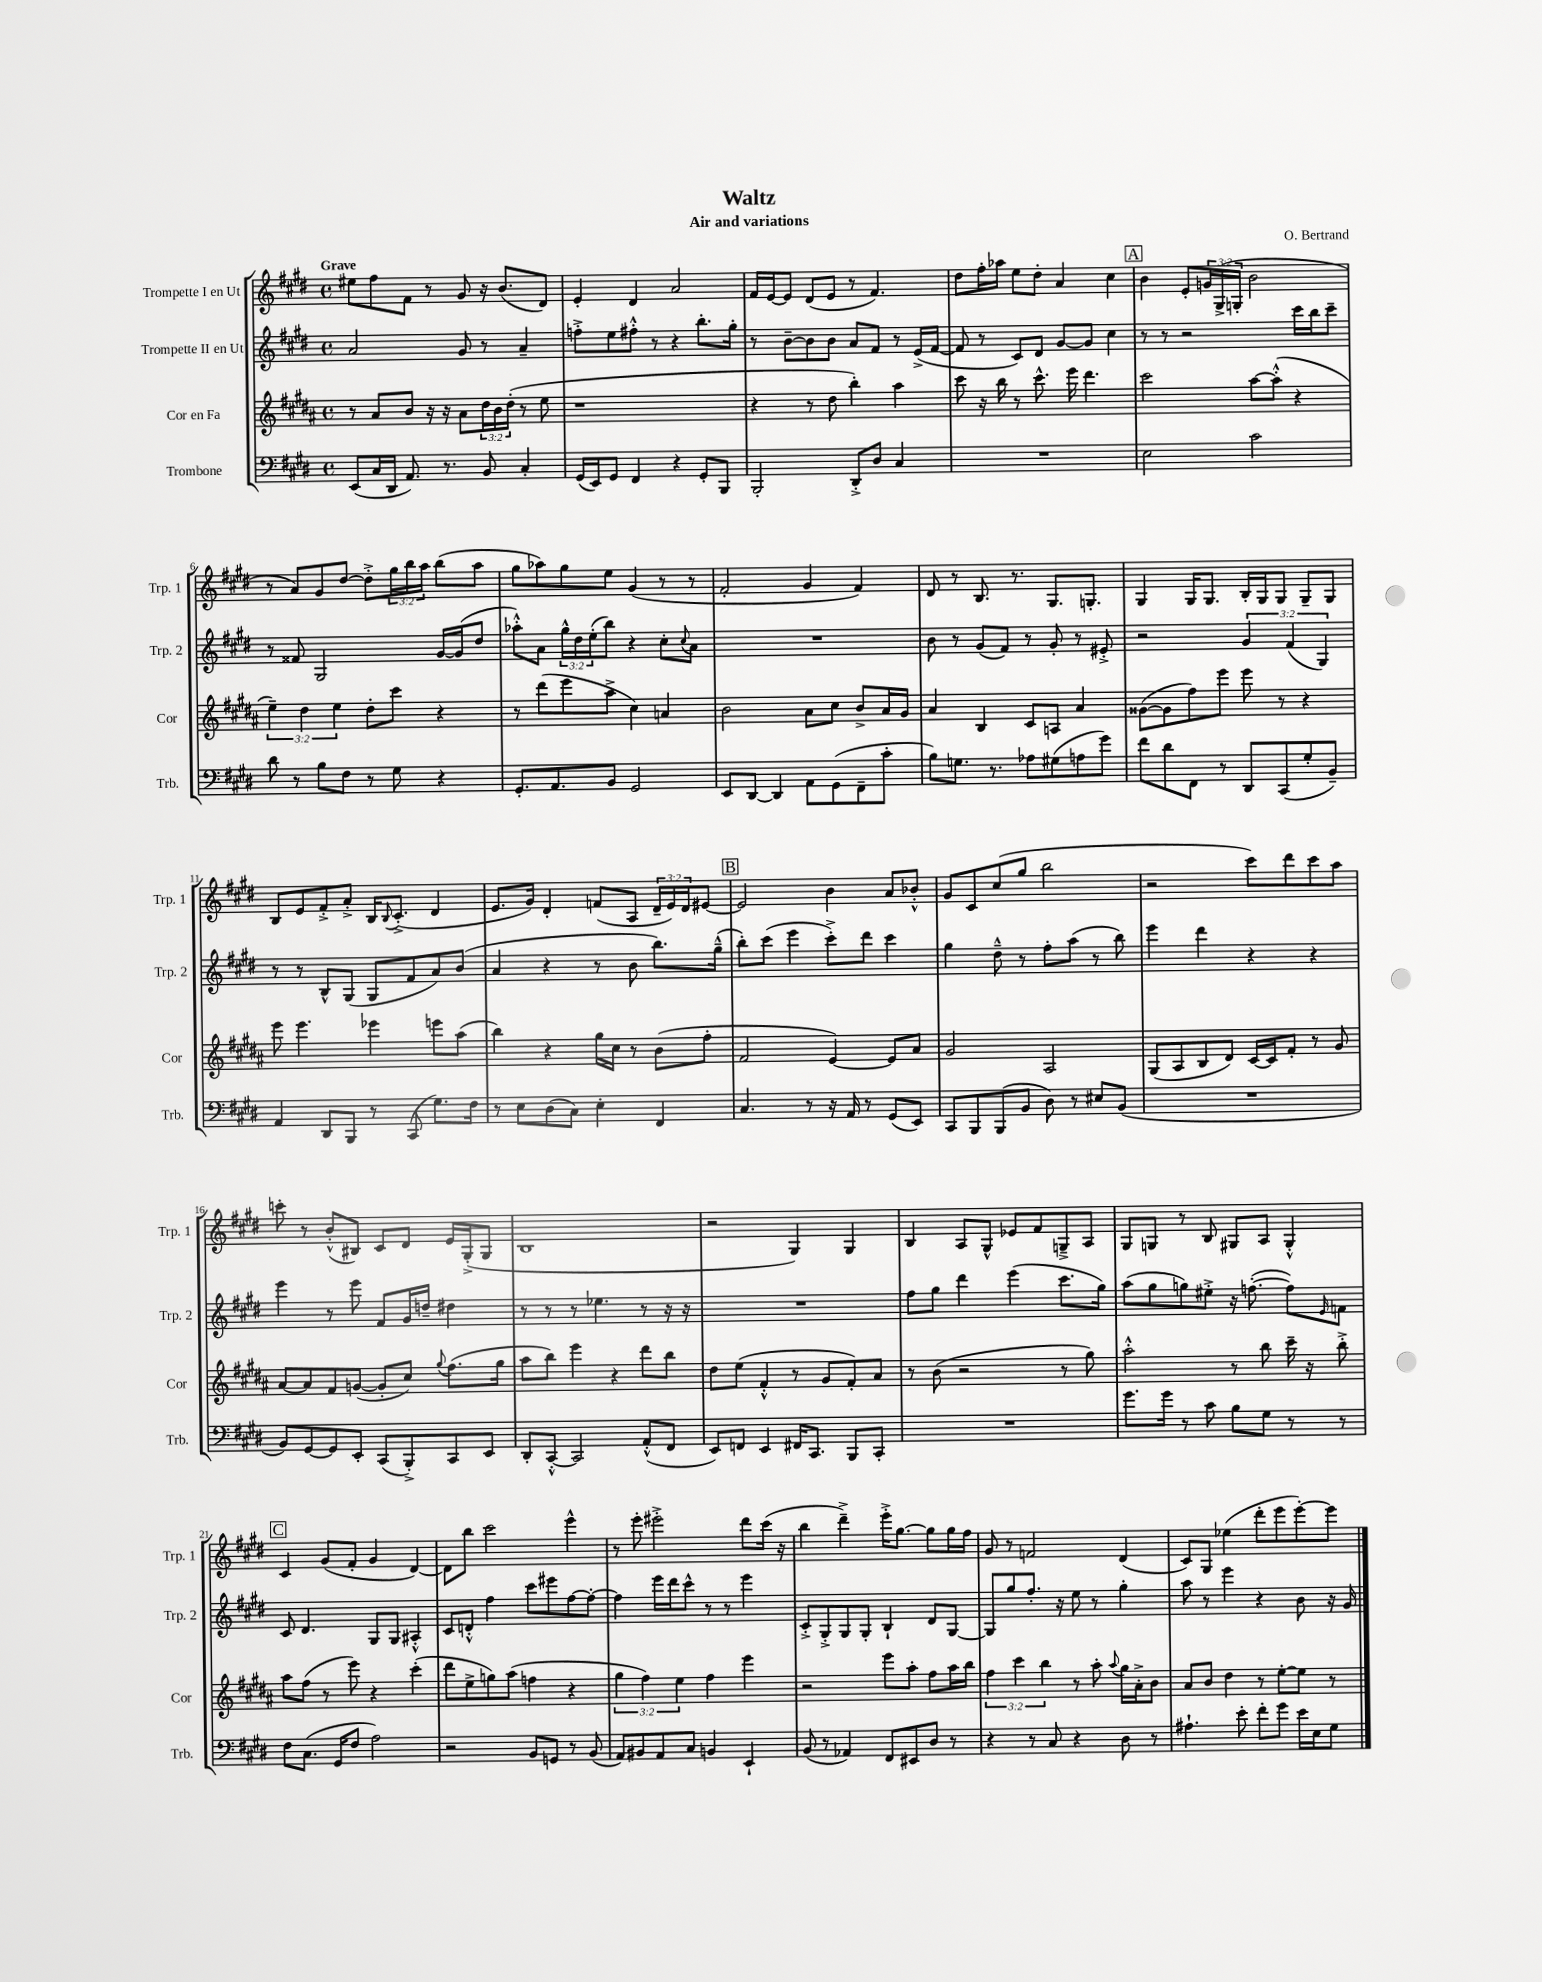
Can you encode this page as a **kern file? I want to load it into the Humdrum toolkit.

**kern	**kern	**kern	**kern
*staff4	*staff3	*staff2	*staff1
*clefF4	*clefG2	*clefG2	*clefG2
*k[f#c#g#d#]	*k[f#c#g#d#a#]	*k[f#c#g#d#]	*k[f#c#g#d#]
*M4/4	*M4/4	*M4/4	*M4/4
*met(c)	*met(c)	*met(c)	*met(c)
(8EE	8r	2a	8ee#
16C#	8a#	.	8ff#
16DD#	.	.	.
8.AA)	8b	.	8f#
.	16r	.	8r
8.r	16r	.	.
.	8a#	8g#	8g#
8BB	24dd#	8r	16r
.	24b	.	.
.	.	.	(8.b
.	(24dd#'	.	.
4C#'	8r	4a~	.
.	8ee	.	8d#)
=	=	=	=
(16GG#	1r	8ff'^	4e'
16EE)	.	.	.
8GG#	.	8ee	.
4FF#	.	8ff#'^^	4d#
.	.	8r	.
4r	.	4r	2a
8GG#'	.	8.bb'	.
8BBB	.	.	.
.	.	16gg#'	.
=	=	=	=
2BBB'	4r	8r	16f#
.	.	.	[16e
.	.	[8b~	8e]
.	8r	8b]	(8d#
.	8dd#	8b	8e
8DD#'^	4bb')	8a	8r
8D#	.	8f#	4.f#)
4C#	4aa#	8r	.
.	.	(16e^	.
.	.	[16f#	.
=	=	=	=
1r	8ccc#	8f#]	8dd#
.	16r	8r	16ff#'
.	16bb	.	16aa-
.	8r	8c#)	8ee
.	8.ccc#^^	8d#	8dd#'
.	.	[8g#	4a
.	16eee	.	.
.	4.ddd#	8g#]	.
.	.	4cc#	4cc#
=	=	=	=
2E	2ccc#	8r	4b
.	.	8r	.
.	.	2r	8e'
.	.	.	24g
.	.	.	(24G#^
.	.	.	24G'
2c#	[8aa#	.	2b
.	(8aa#'^^]	.	.
.	4r	16ccc#	.
.	.	16bb	.
.	.	8ccc#~	.
=	=	=	=
8d#	6ee~)	8r	8r
8r	.	8f##	8a)
.	6dd#	.	.
8B	.	2G#	8g#
.	6ee	.	.
8F#	.	.	[8dd#
8r	8dd#'	.	8dd#'^]
8G#	8ccc#	.	24gg#
.	.	.	24bb
.	.	.	24aa
4r	4r	[16g#	(8bb
.	.	(16g#]	.
.	.	8dd#	8aa
=	=	=	=
8.GG#'	8r	8aa-'^^)	8gg#
.	(8ddd#	8a	8aa-)
8.AA	.	.	.
.	8eee	24gg#^^	8gg#
.	.	24dd#	.
.	.	(24ee'	.
8BB	8aa#^	8bb)	8ee
2GG#	4cc#)	4r	(4g#
.	4a	8cc#'	8r
.	.	8qqcc#	.
.	.	8a	8r
=	=	=	=
8EE	2b	1r	2f#'
[8DD#	.	.	.
4DD#]	.	.	.
8AA	8a#	.	4g#
(8GG#	8cc#	.	.
8FF#~	8b^	.	4f#)
8c#'	16a#	.	.
.	16g#	.	.
=	=	=	=
8B)	4a#	8b	8d#
8.G	.	8r	8r
.	4B	(8g#	8.B
8.r	.	.	.
.	.	8f#)	.
.	.	.	8.r
8A-	8c#	8r	.
(8G#	8A	8g#'	8.G#
8A	4a#	8r	.
.	.	.	8.G'
8g#)	.	8e#'^	.
=	=	=	=
8f#	([8g##	2r	4G#
8d#	8g##]	.	.
8FF#	8ff#)	.	16G#
.	.	.	8.G#
8r	8eee	.	.
8DD#	8eee	6g#	16B'
.	.	.	16G#
(8CC#	8r	.	8G#
.	.	(6f#	.
8G#'	4r	.	8G#~
.	.	6G#)	.
8BB~)	.	.	8G#
=	=	=	=
4AA	8eee	8r	8B
.	4.eee	8r	8e
8DD#	.	8B^^	8f#'^
8BBB	.	(8G#	8a'^
8r	4eee-	8G#	16B
.	.	.	8qqB
.	.	.	(8.c#'^
(8CC#	.	8f#	.
8.G#)	8eee	8a)	4d#
.	(8aa#	(8b	.
16F#	.	.	.
=	=	=	=
8r	4bb)	4a	8.e
8E	.	.	.
.	.	.	16g#)
(8D#	4r	4r	4d#'
8C#)	.	.	.
4E'	16gg#	8r	(8f
.	16cc#	.	.
.	8r	8b	8A
4FF#	(8b	8.bb)	24d#~
.	.	.	24e)
.	.	.	24d#
.	8ff#'	.	[8e#
.	.	(16gg#~^^	.
=	=	=	=
4.C#	2f#	8bb')	2e#]
.	.	(8ccc#	.
.	.	4eee	.
8r	.	.	.
16r	[4e)	8ccc#'^)	4b
16AA	.	.	.
8r	.	8ddd#	.
(8GG#	8e]	4ccc#	8a
8EE)	8a#	.	8b-'^^
=	=	=	=
8CC#	2g#	4gg#	8g#
8BBB	.	.	8c#
(8BBB	.	8dd#~^^	(8cc#
8BB	.	8r	8gg#
8D#)	2A#	8ff#'	2bb
8r	.	(8aa	.
8E#	.	8r	.
(8BB	.	8bb)	.
=	=	=	=
1r	(8G#	4eee	2r
.	8A#	.	.
.	8B	4ddd#	.
.	8d#)	.	.
.	[16c#	4r	8ccc#)
.	16c#]	.	.
.	8f#'	.	8ddd#
.	8r	4r	8ccc#
.	8g#	.	8aa
=	=	=	=
8BB)	[8a#	4eee	8ccc'
[8GG#	8a#]	.	8r
8GG#]	8f#	8r	(8b'^^
8EE'	([8g	8eee	8B#)
(8CC#	8g']	8f#	8c#
8BBB'^)	8cc#)	16g#	8d#
.	.	16dd~	.
.	8qqgg#	.	.
8CC#	(8.ff#	4dd#	16e
.	.	.	(16G#'^
8EE	.	.	8G#
.	16gg#	.	.
=	=	=	=
8DD#'	8aa#	8r	1B
[8CC#'^^	8bb)	8r	.
2CC#]	4eee	8r	.
.	.	4.ee-	.
.	4r	.	.
(8AA'^^	8ddd#	8r	.
8FF#	8bb	16r	.
.	.	16r	.
=	=	=	=
8EE)	8dd#	1r	2r
8FF	(8ee	.	.
4EE	4f#'^^	.	.
16FF#	8r	.	4G#)
8.CC#	.	.	.
.	8g#	.	.
8BBB	8f#')	.	4G#
8CC#'	8a#	.	.
=	=	=	=
1r	8r	8ff#	4B
.	(8b	8gg#	.
.	2r	4ddd#	8A
.	.	.	8G#^^
.	.	(4eee	8e-
.	.	.	8f#
.	8r	8.ccc#	8G~^
.	8gg#)	.	8A
.	.	16gg#)	.
=	=	=	=
8.g#	2aa#'^^	(8aa	8G#
.	.	8gg#	8G
16g#	.	.	.
8r	.	8gg)	8r
8c#	.	8ee#'^	8B
8B	8r	16r	8G#
.	.	([8.ff'	.
8G#	8bb	.	8A
8r	16ccc#~	8ff])	4G#'^^
.	16r	.	.
.	.	16qqe	.
8r	8bb'^	8f	.
=	=	=	=
8F#	8aa#	8c#	4c#
(8.C#	(8ff#	4.d#	.
.	8r	.	(8g#
16GG#	.	.	.
8F#	8eee)	.	8f#'
2A)	4r	8G#	4g#
.	.	8G#	.
.	(4ccc#'	4A#'^^	[4d#)
=	=	=	=
2r	8ddd#	8c#	8d#]
.	8ee^	8d'^^	8bb
.	8gg)	4ff#	2ccc#
.	(8aa#	.	.
8BB	4ff	8ccc#	.
8GG	.	8eee#	.
8r	4r	[8ff#	4eee^^
(8BB	.	8ff#'_	.
=	=	=	=
8AA)	6gg#	4ff#]	8r
8BB#	.	.	8eee'
.	6ff#)	.	.
8AA	.	16eee	2eee#'^
.	.	16ddd#	.
.	6ee	.	.
8C#	.	8ccc#^^	.
4BB	4ff#	8r	.
.	.	8r	.
4EE`	4eee	4eee	8ddd#
.	.	.	(16ccc#
.	.	.	16r
=	=	=	=
(8BB	2r	8c#'^	4bb
8r	.	8G#'^	.
4AA-)	.	8G#	4ddd#~^)
.	.	8G#'	.
8FF#	8eee	4B`	16eee'^
.	.	.	[8.gg#
8EE#	8aa#'	.	.
8D#	8ff#	8d#	8gg#]
8r	16aa#	[8G#	16gg#
.	16bb	.	16ff#
=	=	=	=
4r	6ff#	8G#]	8g#
.	.	8gg#	8r
.	6ccc#	.	.
8r	.	8.ff#'	2f
.	6bb	.	.
8C#	.	.	.
.	.	16r	.
4r	8r	8ee	.
.	8aa#'	8r	.
.	8qqaa#	.	.
8D#	16gg#	4gg#'	(4d#
.	16a#'^	.	.
8r	8b	.	.
=	=	=	=
4.A#`	8a#	8aa	8c#)
.	8b	8r	8G#
.	4dd#	4eee	(4ee-
8e'	.	.	.
8f#'	8r	4r	8ddd#'
8g#	[8ee'	.	8eee
16e	8ee]	8b	[8eee')
16E	.	.	.
8G#	8r	16r	8eee]
.	.	16g#	.
==	==	==	==
*-	*-	*-	*-
